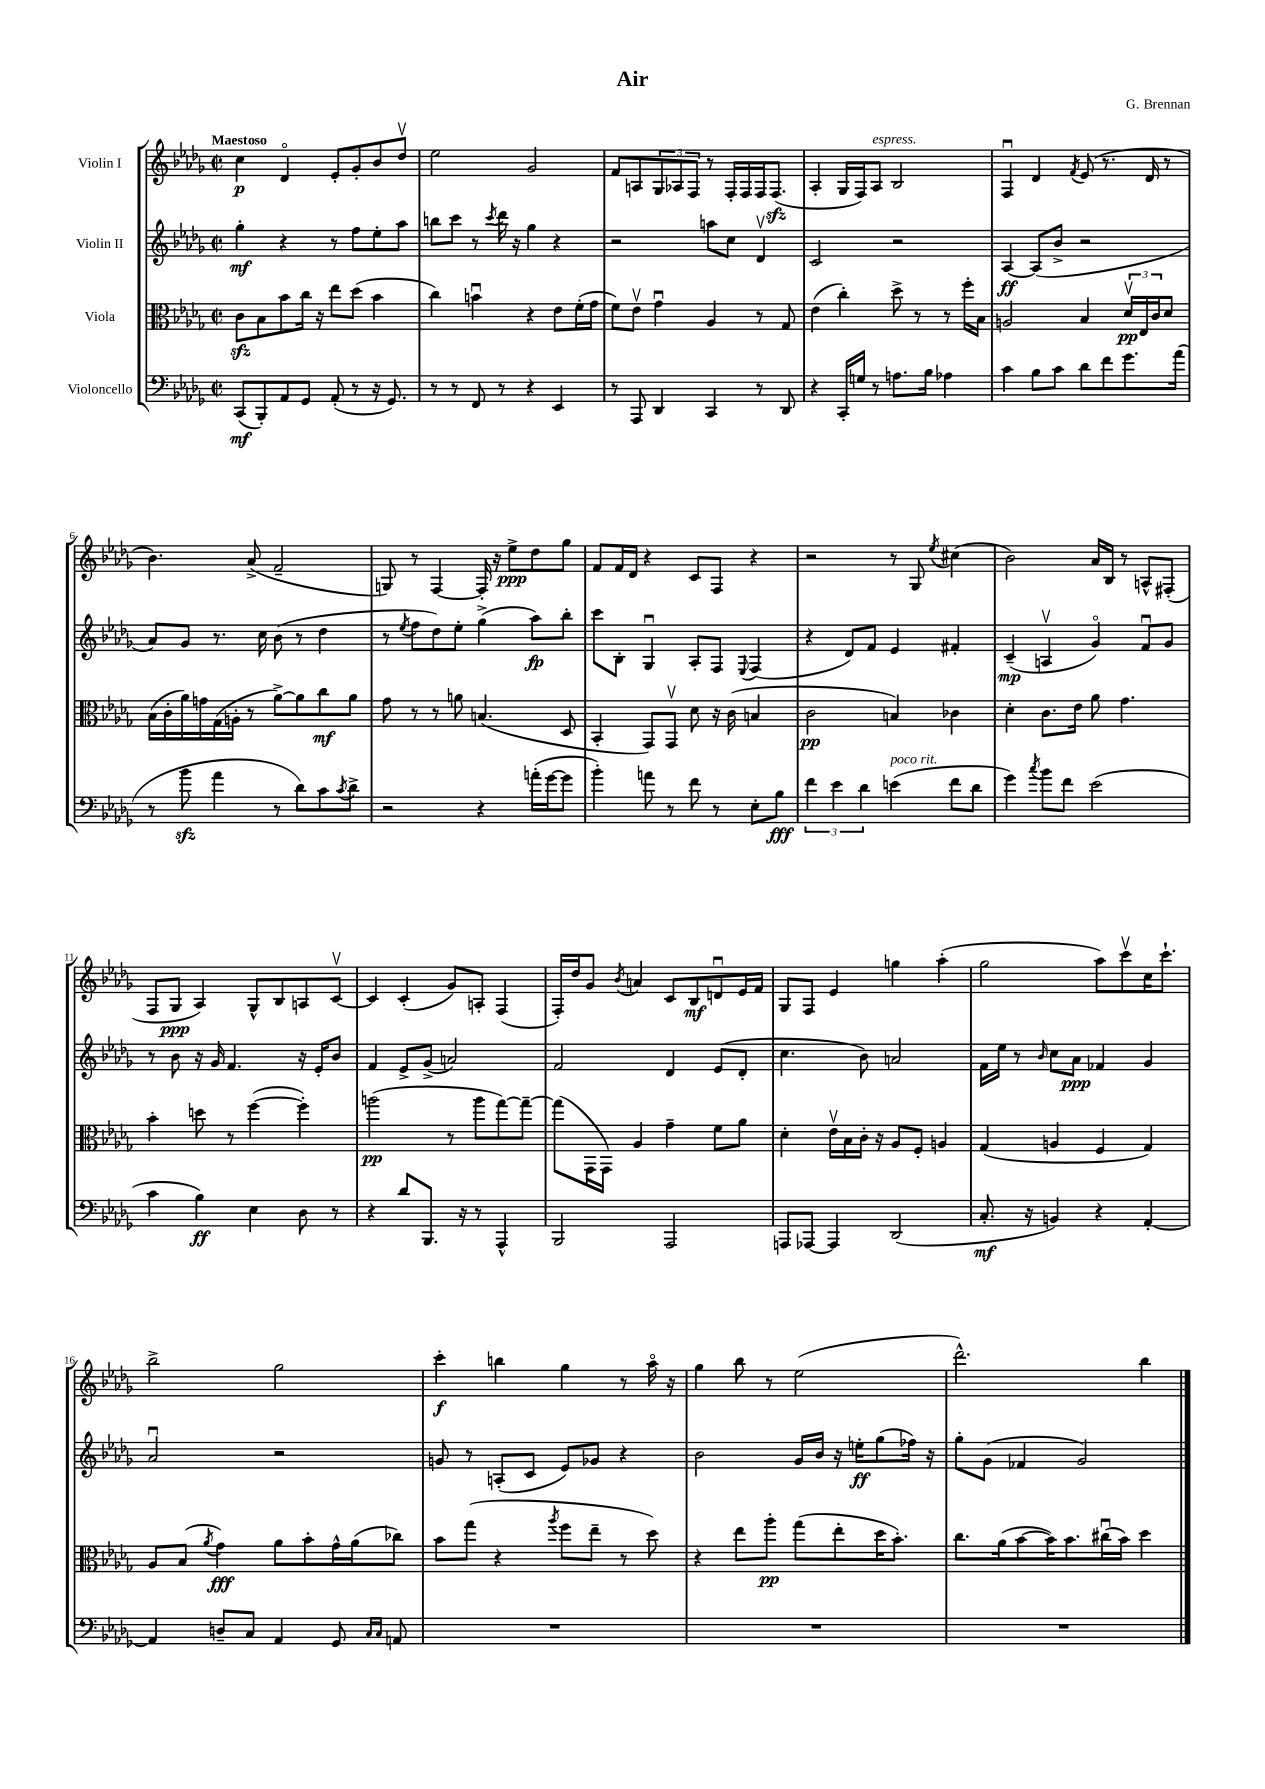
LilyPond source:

\header { title = "Air" composer = "G. Brennan" }
<<
\new StaffGroup <<
\new Staff = "s0" \with { instrumentName = "Violin I" } {
    \clef treble \key des \major \defaultTimeSignature \time 2/2 \tempo "Maestoso"
    c''4\p des'4\flageolet ees'8-. ges'8-. bes'8 des''8\upbow |
    ees''2 ges'2 |
    f'8 a8 \tuplet 3/2 { ges8 aes8 f8 } r8 f16-. f16 f16 f8.\sfz( |
    aes4-. ges16 f16) aes8^\markup { \italic "espress." } bes2 |
    f4\downbow des'4 \acciaccatura { f'8 } ees'8( r8. des'16 r8 |
    bes'4.) aes'8->( f'2-- |
    g8) r8 f4~ f16-. r16 ees''8->\ppp des''8 ges''8 |
    f'8 f'16 des'16 r4 c'8 f8 r4 |
    r2 r8 ges8 \acciaccatura { ees''8 } cis''4( |
    bes'2) aes'16 bes16 r8 a8-^ fis8-.( |
    f8 ges8\ppp aes4) ges8-^ bes8 a8 c'8~\upbow |
    c'4 c'4-.( ges'8) a8-. f4( |
    f16-.) des''16 ges'8 \acciaccatura { bes'8 } a'4 c'8 bes8\mf d'8\downbow ees'16 f'16 |
    ges8 f8 ees'4 g''4 aes''4-.( |
    ges''2 aes''8) c'''8\upbow c''16 c'''8.-! |
    bes''2-> ges''2 |
    c'''4-.\f b''4 ges''4 r8 aes''16\flageolet r16 |
    ges''4 bes''8 r8 ees''2( |
    des'''2.-^) bes''4 \bar "|." |
}
\new Staff = "s1" \with { instrumentName = "Violin II" } {
    \clef treble \key des \major \defaultTimeSignature \time 2/2
    ges''4-.\mf r4 r8 f''8 ees''8-. aes''8 |
    b''8 c'''8 r8 \acciaccatura { c'''8 } des'''16 r16 ges''4 r4 |
    r2 a''8 c''8 des'4\upbow |
    c'2 r2 |
    aes4~\ff aes8( bes'8-> r2 |
    aes'8) ges'8 r8. c''16 bes'8( r8 des''4 |
    r8 \acciaccatura { ees''8 } f''8 des''8) ees''8-. ges''4->( aes''8\fp) bes''8-. |
    c'''8 bes8-. ges4\downbow aes8-. f8 \appoggiatura { ees8 } f4( |
    r4 des'8) f'8 ees'4 fis'4-. |
    c'4--\mp( a4\upbow ges'4\flageolet) f'8\downbow ges'8 |
    r8 bes'8 r16 ges'16 f'4. r16 ees'16-. bes'8 |
    f'4 ees'8-> ges'8->( a'2) |
    f'2 des'4 ees'8( des'8-. |
    c''4. bes'8) a'2 |
    f'16 ees''16 r8 \grace { bes'16 } c''8 aes'8\ppp fes'4 ges'4 |
    aes'2\downbow r2 |
    g'8 r8 a8-.( c'8 ees'8) ges'8 r4 |
    bes'2 ges'16 bes'16 r16 e''16-.\ff ges''8( fes''16) r16 |
    ges''8-. ges'8( fes'4 ges'2) \bar "|." |
}
\new Staff = "s2" \with { instrumentName = "Viola" } {
    \clef alto \key des \major \defaultTimeSignature \time 2/2
    c'8\sfz bes8 bes'8 c''16 r16 ees''8 des''8( bes'4 |
    c''4) b'4\downbow r4 ees'8 f'16-.( ges'16 |
    f'8) ees'8\upbow ges'4\downbow aes4 r8 ges8 |
    ees'4( c''4-.) des''8-> r8 r8 f''16-. bes16 |
    a2 bes4 \tuplet 3/2 { des'16\upbow\pp ees16 c'16 } des'8 |
    bes16( c'16-. aes'16) g'16 ges16( a16-. r8 aes'8~->) aes'8 c''8\mf aes'8 |
    ges'8 r8 r8 a'8 b4.( des8 |
    bes,4-. ges,8) ges,8\upbow des'8 r16 c'16( b4 |
    c'2\pp b4) ces'4 |
    des'4-. c'8. ees'16 aes'8 ges'4. |
    bes'4-. d''8 r8 f''4~( f''4-.) |
    a''2\pp( r8 a''8 ges''8~) ges''8~-- |
    ges''8( ges,16 ges,16) aes4 ges'4-- f'8 aes'8 |
    des'4-. ees'16\upbow bes16 c'16-. r16 aes8 f8-. a4 |
    ges4( a4 f4 ges4) |
    aes8 bes8( \acciaccatura { aes'8 } ges'4\fff) aes'8 bes'8-. ges'16-^ aes'16( ces''8) |
    bes'8 ges''8( r4 \acciaccatura { aes''8 } f''8 ees''8-- r8 des''8) |
    r4 ees''8 aes''8-.\pp ges''8( ees''8-. des''16 bes'8.-.) |
    c''8. aes'16( bes'8~ bes'16) bes'8. cis''16\downbow( bes'16) des''4 \bar "|." |
}
\new Staff = "s3" \with { instrumentName = "Violoncello" } {
    \clef bass \key des \major \defaultTimeSignature \time 2/2
    c,8\mf( bes,,8-.) aes,8 ges,8 aes,8-.( r8 r16 ges,8.) |
    r8 r8 f,8 r8 r4 ees,4 |
    r8 aes,,8 des,4 c,4 r8 des,8 |
    r4 c,16-. g16 r8 a8. bes16 aes4 |
    c'4 bes8 c'8 des'8 f'8 ges'8. aes'16( |
    r8 bes'8\sfz aes'4 r8 des'8) c'8 \acciaccatura { c'8 } des'8-> |
    r2 r4 a'16-.( ges'16~ ges'8 |
    bes'4-.) a'8 r8 f'8 r8 ees8-. bes8\fff |
    \tuplet 3/2 { f'4 ees'4 des'4 } e'4^\markup { \italic "poco rit." }( f'8 des'8 |
    ges'4) \acciaccatura { c''8 } bes'8 f'8 ees'2( |
    c'4 bes4\ff) ees4 des8 r8 |
    r4 des'8 bes,,8. r16 r8 aes,,4-^ |
    bes,,2 aes,,2 |
    a,,8 aes,,8~ aes,,4 des,2( |
    c8.-.\mf r16 b,4) r4 aes,4~-. |
    aes,4 d8-- c8 aes,4 ges,8 \grace { c16 c16 } a,8 |
    R1 |
    R1 |
    R1 \bar "|." |
}
>>
>>
